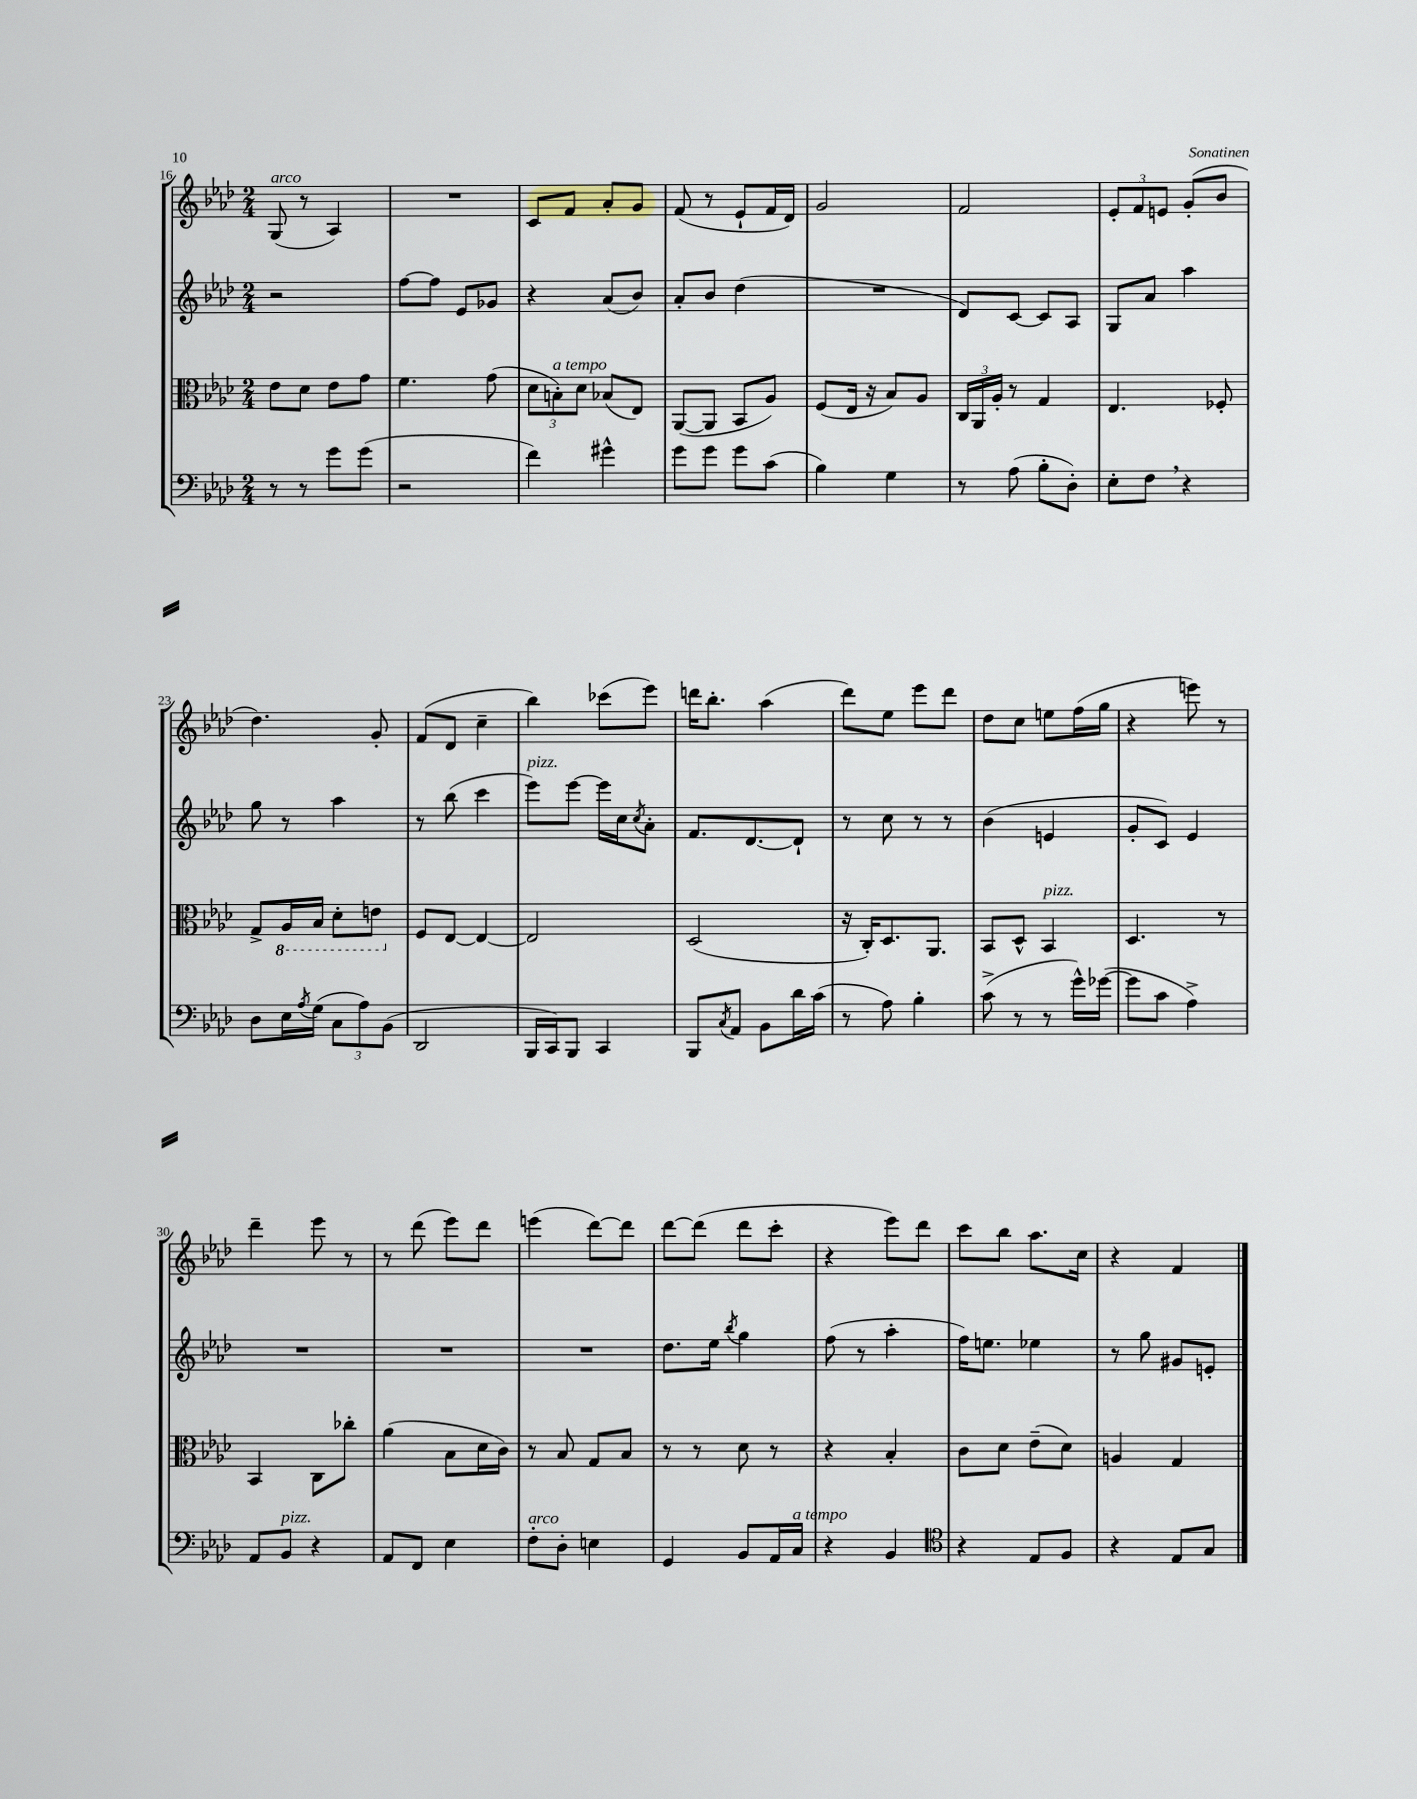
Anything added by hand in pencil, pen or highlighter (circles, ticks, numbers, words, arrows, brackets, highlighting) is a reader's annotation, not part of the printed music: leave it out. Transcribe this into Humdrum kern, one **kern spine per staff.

**kern	**kern	**kern	**kern
*staff4	*staff3	*staff2	*staff1
*clefF4	*clefC3	*clefG2	*clefG2
*k[b-e-a-d-]	*k[b-e-a-d-]	*k[b-e-a-d-]	*k[b-e-a-d-]
*M2/4	*M2/4	*M2/4	*M2/4
8r	8e-	2r	(8G
8r	8d-	.	8r
8g	8e-	.	4A-)
(8g	8g	.	.
=	=	=	=
2r	4.f	[8ff	2r
.	.	8ff]	.
.	.	8e-	.
.	(8g	8g-	.
=	=	=	=
4f)	12d-	4r	8c
.	12B')	.	.
.	.	.	8f
.	12d-	.	.
4g#^^	(8B-	(8a-	8a-'
.	8E-)	8b-)	8g
=	=	=	=
8g	([8AA-	8a-'	(8f
8g	8AA-]	8b-	8r
8g	8BB-	(4dd-	8e-`
(8c	8A-)	.	16f
.	.	.	16d-)
=	=	=	=
4B-)	(8F	2r	2g
.	16E-	.	.
.	16r	.	.
4G	8B-)	.	.
.	8A-	.	.
=	=	=	=
8r	24C	8d-)	2f
.	24AA-	.	.
.	24A-'	.	.
(8A-	8r	[8c	.
8B-'	4G	8c]	.
8D-')	.	8A-	.
=	=	=	=
8E-'	4.E-	8G	12e-'
.	.	.	12f
8F	.	8a-	.
.	.	.	12e
4r	.	4aa-	(8g'
.	8F-'	.	8b-
=	=	=	=
8D-	8G^	8gg	4.dd-)
16E-	16AA-	8r	.
8qA-	.	.	.
(16G	16BB-	.	.
12C	8D-'	4aa-	.
12A-)	.	.	.
.	8E	.	8g'
(12BB-	.	.	.
=	=	=	=
2DD-	8F	8r	(8f
.	[8E-	(8bb-	8d-
.	4E-_	4ccc	4cc~
=	=	=	=
16BBB-	2E-]	8eee-)	4bb-)
16CC)	.	.	.
8BBB-	.	[8eee-	.
4CC	.	16eee-]	(8ccc-
.	.	16cc	.
.	.	8qcc	.
.	.	8a-'	8eee-)
=	=	=	=
8BBB-	(2D-	8.f	16ddd
.	.	.	8.bb-'
8qC	.	.	.
8AA-	.	.	.
.	.	[8.d-	.
8BB-	.	.	(4aa-
16d-	.	8d-`]	.
(16c	.	.	.
=	=	=	=
8r	16r	8r	8ddd-)
.	16C')	.	.
8A-)	8.D-	8cc	8ee-
4B-'	.	8r	8eee-
.	8.AA-	.	.
.	.	8r	8ddd-
=	=	=	=
(8c^	8BB-	(4b-	8dd-
8r	8D-^^	.	8cc
8r	4BB-	4e	8ee
16g^^)	.	.	(16ff
([16g-	.	.	16gg
=	=	=	=
8g-]	4.D-	8g'	4r
8c	.	8c)	.
4A-^)	.	4e-	8eee)
.	8r	.	8r
=	=	=	=
8AA-	4BB-	2r	4ddd-~
8BB-	.	.	.
4r	8C	.	8eee-
.	8cc-'	.	8r
=	=	=	=
8AA-	(4a-	2r	8r
8FF	.	.	(8ddd-
4E-	8B-	.	8eee-)
.	16d-	.	8ddd-
.	16c)	.	.
=	=	=	=
8F'	8r	2r	(4eee
8D-'	8B-	.	.
4E	8G	.	[8ddd-)
.	8B-	.	8ddd-]
=	=	=	=
4GG	8r	8.dd-	[8ddd-
.	8r	.	(8ddd-]
.	.	16ee-	.
.	.	8qbb-	.
8BB-	8d-	4gg	8ddd-
16AA-	8r	.	8ccc'
16C	.	.	.
=	=	=	=
4r	4r	(8ff	4r
.	.	8r	.
4BB-	4B-'	4aa-'	8eee-)
.	.	.	8ddd-
=	=	=	=
*clefC4	*	*	*
4r	8c	16ff)	8ccc
.	.	8.ee	.
.	8d-	.	8bb-
8E-	(8e-~	4ee-	8.aa-
8F	8d-)	.	.
.	.	.	16cc
=	=	=	=
4r	4A	8r	4r
.	.	8gg	.
8E-	4G	8g#	4f
8G	.	8e'	.
==	==	==	==
*-	*-	*-	*-
